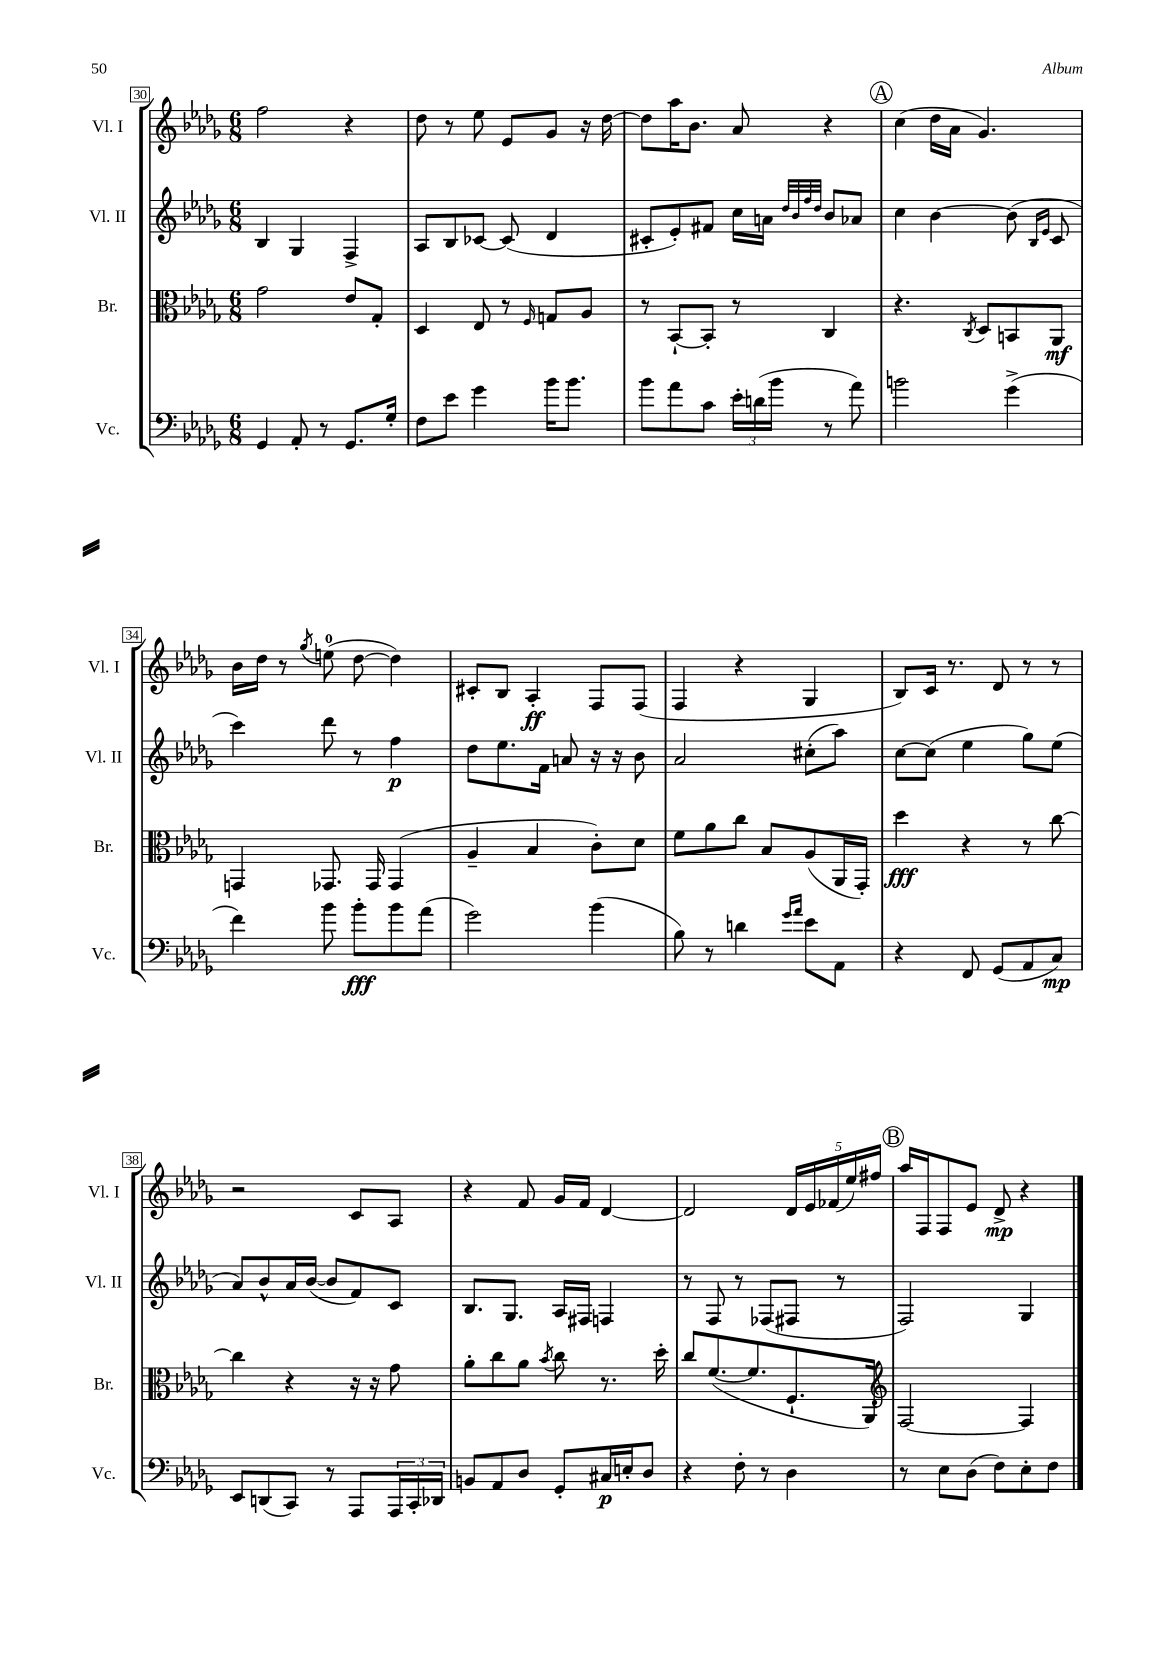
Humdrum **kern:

**kern	**dynam	**kern	**dynam	**kern	**dynam	**kern	**dynam
*part4	*part4	*part3	*part3	*part2	*part2	*part1	*part1
*staff4	*staff4	*staff3	*staff3	*staff2	*staff2	*staff1	*staff1
*I"Vc.	*	*I"Br.	*	*I"Vl. II	*	*I"Vl. I	*
*I'Vc.	*	*I'Br.	*	*I'Vl. II	*	*I'Vl. I	*
*clefF4	*	*clefC3	*	*clefG2	*	*clefG2	*
*k[b-e-a-d-g-]	*	*k[b-e-a-d-g-]	*	*k[b-e-a-d-g-]	*	*k[b-e-a-d-g-]	*
*M6/8	*	*M6/8	*	*M6/8	*	*M6/8	*
=30	=30	=30	=30	=30	=30	=30	=30
4GG-/	.	2g-\	.	4B-/	.	2ff\	.
8AA-'/	.	.	.	4G-/	.	.	.
8r	.	.	.	.	.	.	.
8.GG-/L	.	8e-/L	.	4F^/	.	4r	.
.	.	8G-'/J	.	.	.	.	.
16G-'/Jk	.	.	.	.	.	.	.
=31	=31	=31	=31	=31	=31	=31	=31
8F\L	.	4D-/	.	8A-/L	.	8dd-\	.
8e-\J	.	.	.	8B-/	.	8r	.
4g-\	.	8E-/	.	[8c-X/J	.	8ee-\	.
.	.	8r	.	(8c-/]	.	8e-/L	.
.	.	16qqF/	.	.	.	.	.
16b-\KL	.	8Gn/L	.	4d-/	.	8g-/J	.
8.b-\J	.	.	.	.	.	.	.
.	.	8A-/J	.	.	.	16r	.
.	.	.	.	.	.	[16dd-\	.
=32	=32	=32	=32	=32	=32	=32	=32
8b-\L	.	8r	.	8c#X'/L	.	8dd-\L]	.
8a-\	.	[8BB-`/L	.	8e-'/)	.	16aa-\K	.
.	.	.	.	.	.	8.b-\J	.
8c\J	.	8BB-'/J]	.	8f#X/J	.	.	.
24e-'\LL	.	8r	.	16cc\LL	.	8a-/	.
(24dn\	.	.	.	.	.	.	.
.	.	.	.	16an\JJ	.	.	.
24b-\JJ	.	.	.	.	.	.	.
.	.	.	.	32qqdd-/LLL	.	.	.
.	.	.	.	32qqb-/	.	.	.
.	.	.	.	32qqff/	.	.	.
.	.	.	.	32qqdd-/JJJ	.	.	.
8r	.	4C/	.	8b-/L	.	4r	.
8a-\)	.	.	.	8a-X/J	.	.	.
!!LO:REH:place=s1:t=A
=33	=33	=33	=33	=33	=33	=33	=33
2bn\	.	4.r	.	4cc\	.	(4cc\	.
.	.	.	.	[4b-\	.	16dd-\LL	.
.	.	.	.	.	.	16a-\JJ	.
.	.	8qC/	.	.	.	.	.
.	.	8D-/L	.	.	.	4.g-/)	.
(4g-^\	.	8BBn/	.	(8b-\]	.	.	.
.	.	.	.	16qqB-/LL	.	.	.
.	.	.	.	16qqe-/JJ	.	.	.
.	.	8AA-/J	mf	8c/	.	.	.
!!LO:LB:g=z
=34	=34	=34	=34	=34	=34	=34	=34
4f\)	.	4GGn/	.	4ccc\)	.	16b-\LL	.
.	.	.	.	.	.	16dd-\JJ	.
.	.	.	.	.	.	8r	.
.	.	.	.	.	.	8qgg-/	.
8b-\	.	8.GG-X/	.	8ddd-\	.	(8een\	.
8b-'\L	fff	.	.	8r	.	[8dd-\	.
.	.	16GG-/	.	.	.	.	.
8b-\	.	(4GG-/	.	4ff\	p	4dd-\])	.
(8a-\J	.	.	.	.	.	.	.
=35	=35	=35	=35	=35	=35	=35	=35
2g-\)	.	4A-~/	.	8dd-\L	.	8c#X'/L	.
.	.	.	.	8.ee-\	.	8B-/J	.
.	.	4B-/	.	.	.	4A-'/	ff
.	.	.	.	16f\Jk	.	.	.
.	.	.	.	8an/	.	.	.
(4b-\	.	8c'\L)	.	16r	.	8F/L	.
.	.	.	.	16r	.	.	.
.	.	8d-\J	.	8b-\	.	(8F/J	.
=36	=36	=36	=36	=36	=36	=36	=36
8B-\)	.	8f\L	.	2a-/	.	4F/	.
8r	.	8a-\	.	.	.	.	.
4dn\	.	8cc\J	.	.	.	4r	.
.	.	8B-/L	.	.	.	.	.
16qqg-/LL	.	.	.	.	.	.	.
16qqa-/JJ	.	.	.	.	.	.	.
8e-\L	.	(8A-/	.	(8cc#X'\L	.	4G-/	.
8AA-\J	.	16AA-/L	.	8aa-\J)	.	.	.
.	.	16GG-'/JJ)	.	.	.	.	.
=37	=37	=37	=37	=37	=37	=37	=37
4r	.	4dd-\	fff	[8cc\L	.	8B-/L)	.
.	.	.	.	(8cc\J]	.	16c/Jk	.
.	.	.	.	.	.	8.r	.
8FF/	.	4r	.	4ee-\	.	.	.
(8GG-/L	.	.	.	.	.	8d-/	.
8AA-/	.	8r	.	8gg-\L)	.	8r	.
8C/J)	mp	[8cc\	.	(8ee-\J	.	8r	.
!!LO:LB:g=z
=38	=38	=38	=38	=38	=38	=38	=38
8EE-/L	.	4cc\]	.	8a-/L)	.	2r	.
(8DDn/	.	.	.	8b-^^/	.	.	.
8CC/J)	.	4r	.	16a-/L	.	.	.
.	.	.	.	([16b-/JJ	.	.	.
8r	.	.	.	8b-/L]	.	.	.
8AAA-/L	.	16r	.	8f/)	.	8c/L	.
.	.	16r	.	.	.	.	.
24AAA-/L	.	8g-\	.	8c/J	.	8A-/J	.
24CC'/	.	.	.	.	.	.	.
24DD-X/JJ	.	.	.	.	.	.	.
=39	=39	=39	=39	=39	=39	=39	=39
8BBn/L	.	8a-'\L	.	8.B-/L	.	4r	.
8AA-/	.	8cc\	.	.	.	.	.
.	.	.	.	8.G-/J	.	.	.
8D-/J	.	8a-\J	.	.	.	8f/	.
.	.	8qb-/	.	.	.	.	.
8GG-'/L	.	8cc\	.	16A-/LL	.	16g-/LL	.
.	.	.	.	16F#X/JJ	.	16f/JJ	.
16C#X/L	p	8.r	.	4Fn/	.	[4d-/	.
16En'/J	.	.	.	.	.	.	.
8D-/J	.	.	.	.	.	.	.
.	.	16dd-'\	.	.	.	.	.
=40	=40	=40	=40	=40	=40	=40	=40
4r	.	8cc/L	.	8r	.	2d-/]	.
.	.	([8.f/	.	8F/	.	.	.
8F'\	.	.	.	8r	.	.	.
.	.	8.f/]	.	.	.	.	.
8r	.	.	.	(8F-X/L	.	.	.
4D-\	.	8.F`/	.	8F#X/J	.	20d-/LL	.
.	.	.	.	.	.	20e-/	.
.	.	.	.	.	.	(20f-X/	.
.	.	.	.	8r	.	.	.
.	.	.	.	.	.	20ee-/)	.
.	.	16AA-/Jk)	.	.	.	.	.
.	.	.	.	.	.	20ff#X/JJ	.
!!LO:REH:place=s1:t=B
=41	=41	=41	=41	=41	=41	=41	=41
*	*	*clefG2	*	*	*	*	*
8r	.	[2F/	.	2F/)	.	16aa-/LL	.
.	.	.	.	.	.	16F/J	.
8E-\L	.	.	.	.	.	8F/	.
(8D-\J	.	.	.	.	.	8e-/J	.
8F\L)	.	.	.	.	.	8d-^/	mp
8E-'\	.	4F/]	.	4G-/	.	4r	.
8F\J	.	.	.	.	.	.	.
==	==	==	==	==	==	==	==
*-	*-	*-	*-	*-	*-	*-	*-
